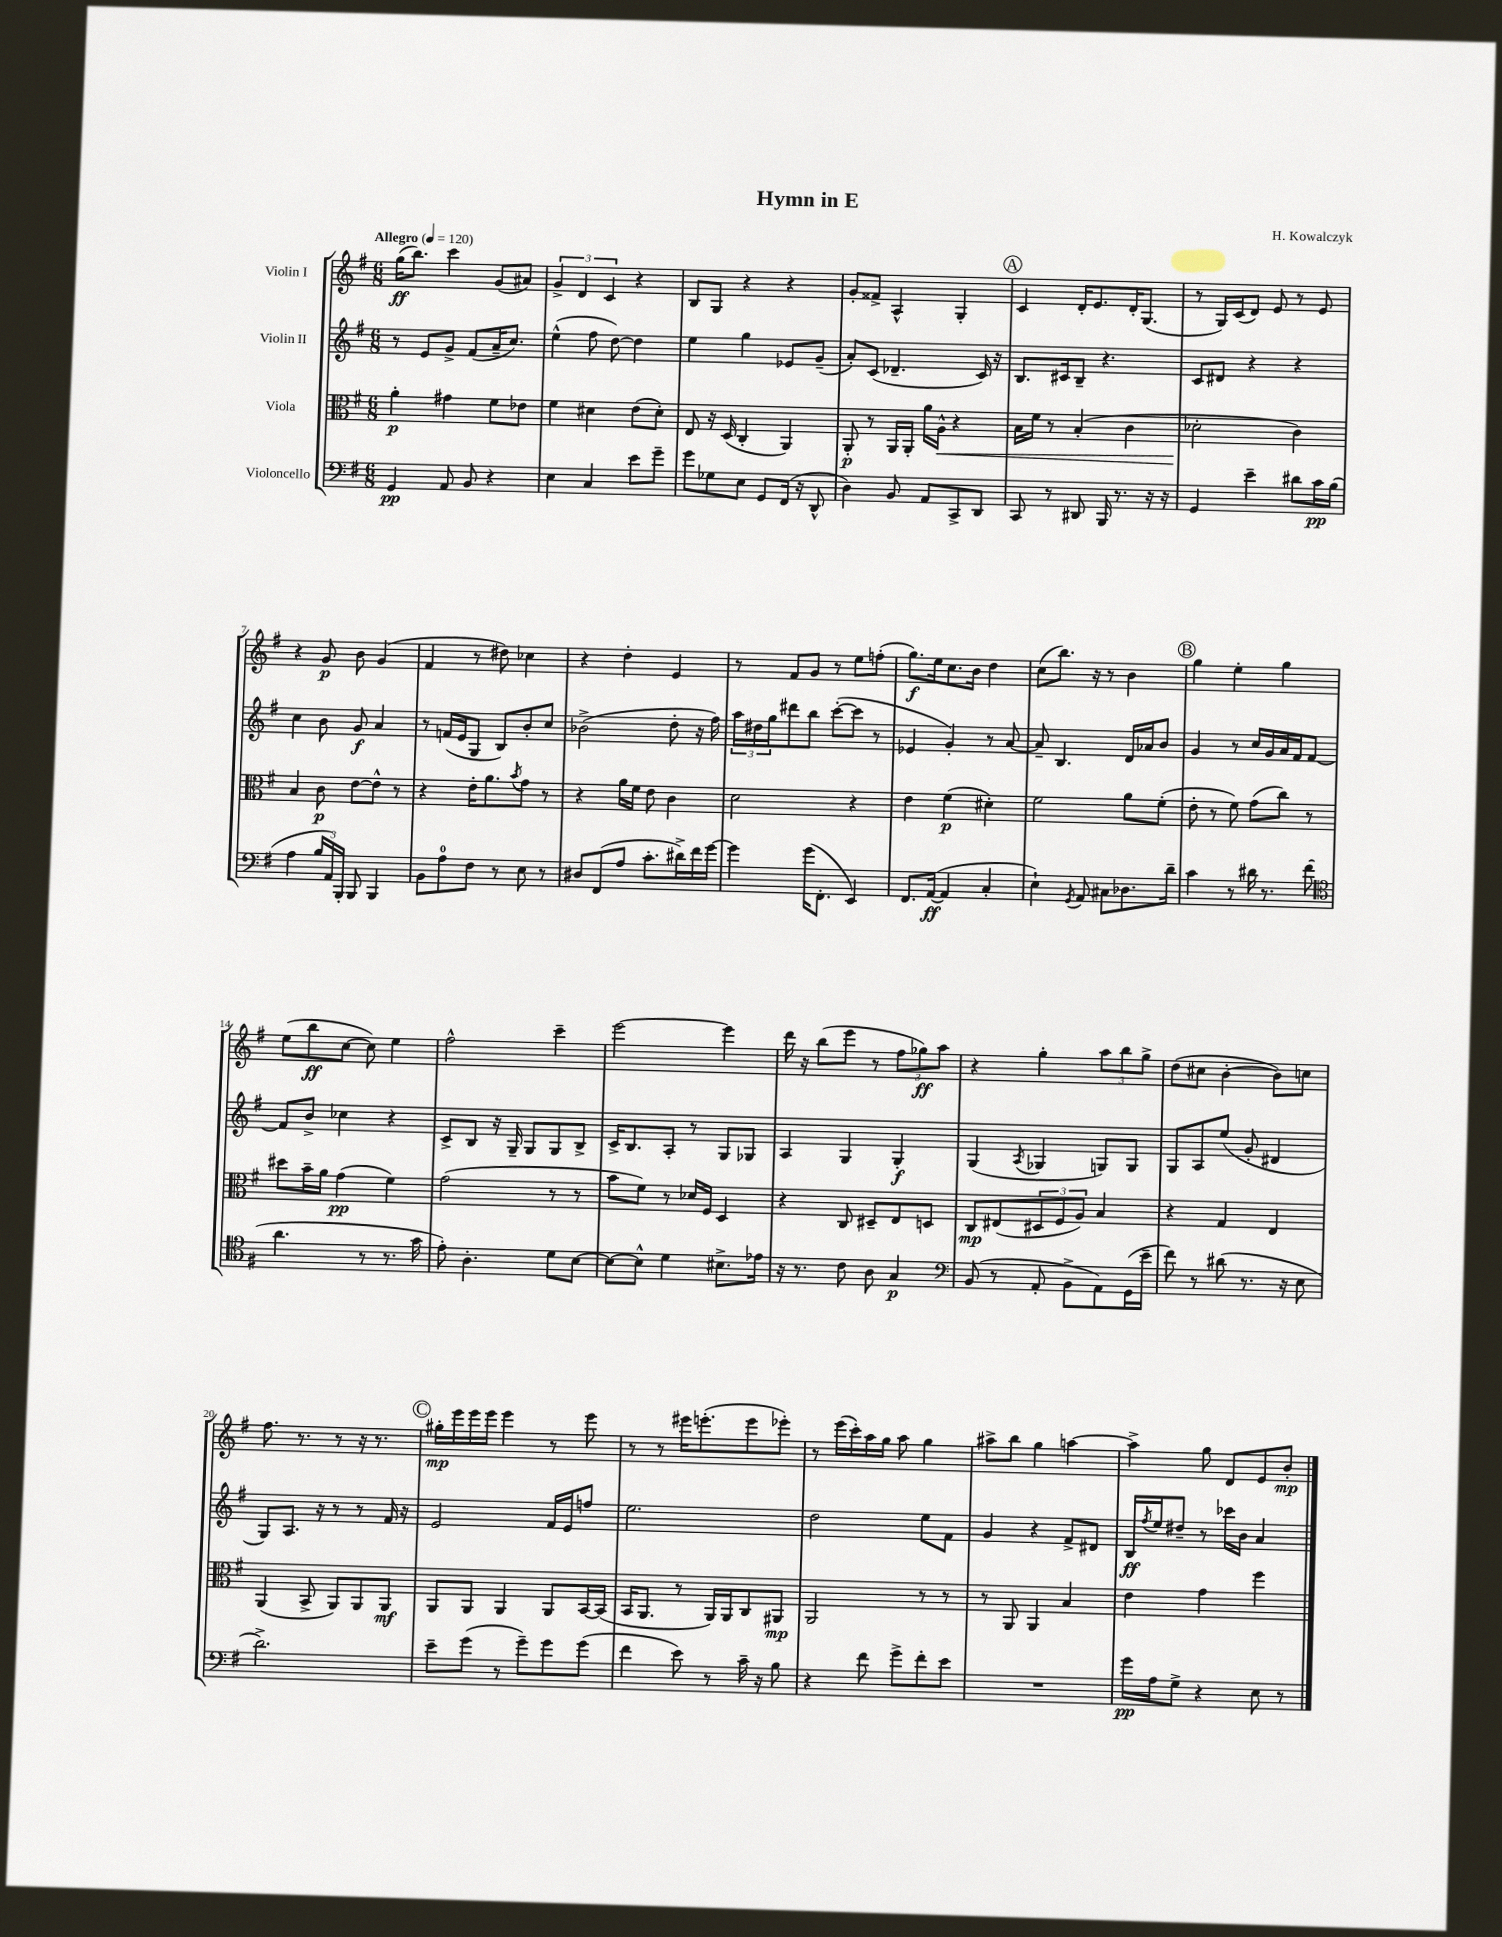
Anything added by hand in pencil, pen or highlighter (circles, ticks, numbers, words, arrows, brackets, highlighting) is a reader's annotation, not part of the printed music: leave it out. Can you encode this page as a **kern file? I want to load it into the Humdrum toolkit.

**kern	**kern	**kern	**kern
*staff4	*staff3	*staff2	*staff1
*clefF4	*clefC3	*clefG2	*clefG2
*k[f#]	*k[f#]	*k[f#]	*k[f#]
*M6/8	*M6/8	*M6/8	*M6/8
*MM120	*MM120	*MM120	*MM120
4GG	4a'	8r	(16gg
.	.	.	8.bb)
.	.	8e	.
8AA	4g#	8g^	4ccc
8BB	.	(8f#	.
4r	8f#	16a~	(8g
.	.	8.cc)	.
.	8e-	.	8a#)
=	=	=	=
4E	4f#	(4ee^^	6g^
.	.	.	6d
4C	4d#	8ff#	.
.	.	.	6c
.	.	[8dd)	.
8e	(8e	4dd]	4r
8g~	8d#')	.	.
=	=	=	=
8g	8E	4ee	8B
8G-	16r	.	8G
.	(16D	.	.
8E	4C'	4gg	4r
8GG	.	.	.
(16FF#	4AA)	8e-	4r
16r	.	.	.
8DD^^	.	(8g~	.
=	=	=	=
4D)	8AA'	8a')	8g'
.	8r	(8c	8f##^
8BB	16AA	4.d-~	4A^^
.	16AA'	.	.
8AA	16a	.	.
.	16A^^	.	.
8CC^	4r	.	4G'
8DD	.	16c)	.
.	.	16r	.
=	=	=	=
8CC	16B	8.B	4c
.	16f#	.	.
8r	8r	.	.
.	.	16c#	.
8DD#	(4B'	8B~	16d'
.	.	.	8.e
16BBB	.	4.r	.
8.r	.	.	.
.	4c	.	16d'
.	.	.	(8.G
16r	.	.	.
16r	.	.	.
=	=	=	=
4GG	2d-'	8c	8r
.	.	8d#	16G)
.	.	.	(16c
4e~	.	4r	8d)
.	.	.	8e
8d#	4c)	4r	8r
16c	.	.	8e
(16B	.	.	.
=	=	=	=
4A	4B	4cc	4r
24B	8c	8b	8g
24AA)	.	.	.
24BBB'	.	.	.
8BBB	[8e	8g	8b
4BBB	8e^^]	4a	(4g
.	8r	.	.
=	=	=	=
8BB	4r	8r	4f#
8A	.	(16f	.
.	.	16e	.
8F#	16e'	8G	8r
.	8.a	.	.
8r	.	8B)	8dd#)
.	8qb	.	.
8E	8g	8b'	4cc-
8r	8r	8cc	.
=	=	=	=
8D#	4r	(2b-^	4r
(8FF#	.	.	.
8A	16a	.	4dd'
.	16f#	.	.
8.c'	8e	.	.
.	4c	8dd'	4e
16d#^)	.	.	.
16f#	.	16r	.
[16g	.	16ff#)	.
=	=	=	=
4g]	2d	24aa	8r
.	.	24dd#	.
.	.	24gg	.
.	.	8ddd#	8f#
(16g	.	8bb	8g
8.FF#'	.	.	.
.	.	([8ccc'	8r
4EE)	4r	8ccc]	8ee
.	.	8r	(8ff'
=	=	=	=
8.FF#	4e	4e-	8.gg)
([16AA	.	.	16ee
4AA]	(4f#	4g')	8.cc
.	.	.	16b
4C'	4d#')	8r	4dd
.	.	[8a	.
=	=	=	=
4E`)	2f#	8a~]	(8cc
.	.	4.B	8.bb)
8qGG	.	.	.
8AA	.	.	.
.	.	.	16r
8C#	.	.	8r
8.D-	8a	16d	4b
.	.	16a-	.
.	(8f#'	8b	.
16d~	.	.	.
=	=	=	=
4c	8e'	4g	4gg
.	8r	.	.
8r	8f#)	8r	4ee'
16d#	(8g	16cc	.
8.r	.	16g	.
.	8cc)	16a	4gg
.	.	16f#	.
(8f#	8r	[8f#	.
=	=	=	=
*clefC4	*	*	*
4.a	8dd#	8f#]	(8ee
.	16b~	8b^	8bb
.	16a	.	.
.	(4g	4cc-	[8cc
8r	.	.	8cc])
8.r	4f#)	4r	4ee
16g	.	.	.
=	=	=	=
8e')	(2g	8c^	2ff#^^
4.A'	.	8B	.
.	.	16r	.
.	.	16G~	.
.	.	8G	.
8d	8r	8G	4ccc~
[8B	8r	8B^	.
=	=	=	=
8B_	8b	16c^	[2eee
.	.	8.B	.
8B^^]	8f#)	.	.
4d	8r	8A'	.
.	16d-	8r	.
.	16F#	.	.
8.B#^	4D	8G	4eee]
.	.	8G-	.
16e-	.	.	.
=	=	=	=
16r	4r	4A	16ddd
8.r	.	.	16r
.	.	.	(8bb
8c	8C	4G	8eee
8A	8D#~	.	8r
4G	8E	4G'	12ff#
.	.	.	12gg-)
.	8D	.	.
.	.	.	12aa
=	=	=	=
*clefF4	*	*	*
(8BB	8C	(4G	4r
8r	(8E#	.	.
.	.	8qA	.
8AA'	12D#	4G-	4gg'
.	12F#	.	.
8BB^	.	.	.
.	12A)	.	.
8AA)	4B	8G)	12aa
.	.	.	12bb
(16GG	.	8G	.
.	.	.	12gg^
16e~	.	.	.
=	=	=	=
8f#)	4r	8G	(8dd
8r	.	8A	8cc#
(8d#	4G	(8ee	[4b'
8.r	.	8g'	.
.	4E	4d#	8b])
16r	.	.	.
8E	.	.	8cc
=	=	=	=
2.d^)	(4AA	8G)	8.ff#
.	.	8.A	.
.	.	.	8.r
.	8BB^	.	.
.	.	16r	.
.	8AA)	8r	8r
.	8AA	8r	16r
.	.	.	8.r
.	8AA	16f#	.
.	.	16r	.
=	=	=	=
8e~	8AA	2e	16gg#'
.	.	.	16eee
(8g	8AA	.	16eee
.	.	.	16eee
8r	4AA	.	4eee
8g~)	.	.	.
8g	8AA	16f#	8r
.	.	16e	.
(8g	[16BB	8ff	8eee
.	(16BB]	.	.
=	=	=	=
4f#	16BB	2.ee	8r
.	8.AA	.	.
.	.	.	8r
8e)	8r	.	16eee#
.	.	.	(8.eee'
8r	16AA)	.	.
.	16AA	.	.
16c~	8C	.	8eee
16r	.	.	.
8B	8AA#	.	8eee-')
=	=	=	=
4r	2AA	2dd	8r
.	.	.	(16eee
.	.	.	16ccc')
8f#	.	.	16aa
.	.	.	16gg
8g^	.	.	8aa
8f#'	8r	8ee	4gg
8e	8r	8f#	.
=	=	=	=
2.r	8r	4g	8aa#^
.	8AA	.	8bb
.	4AA	4r	4gg
.	4B	8f#^	[4aa
.	.	8d#	.
=	=	=	=
16g	4e	16B	4aa^]
.	.	8qff#	.
16A	.	16ee	.
8G^	.	8dd#~	.
4r	4g	8r	8gg
.	.	16ccc-	8d
.	.	16b	.
8E	4ff#	4a	8e
8r	.	.	8b'
==	==	==	==
*-	*-	*-	*-
